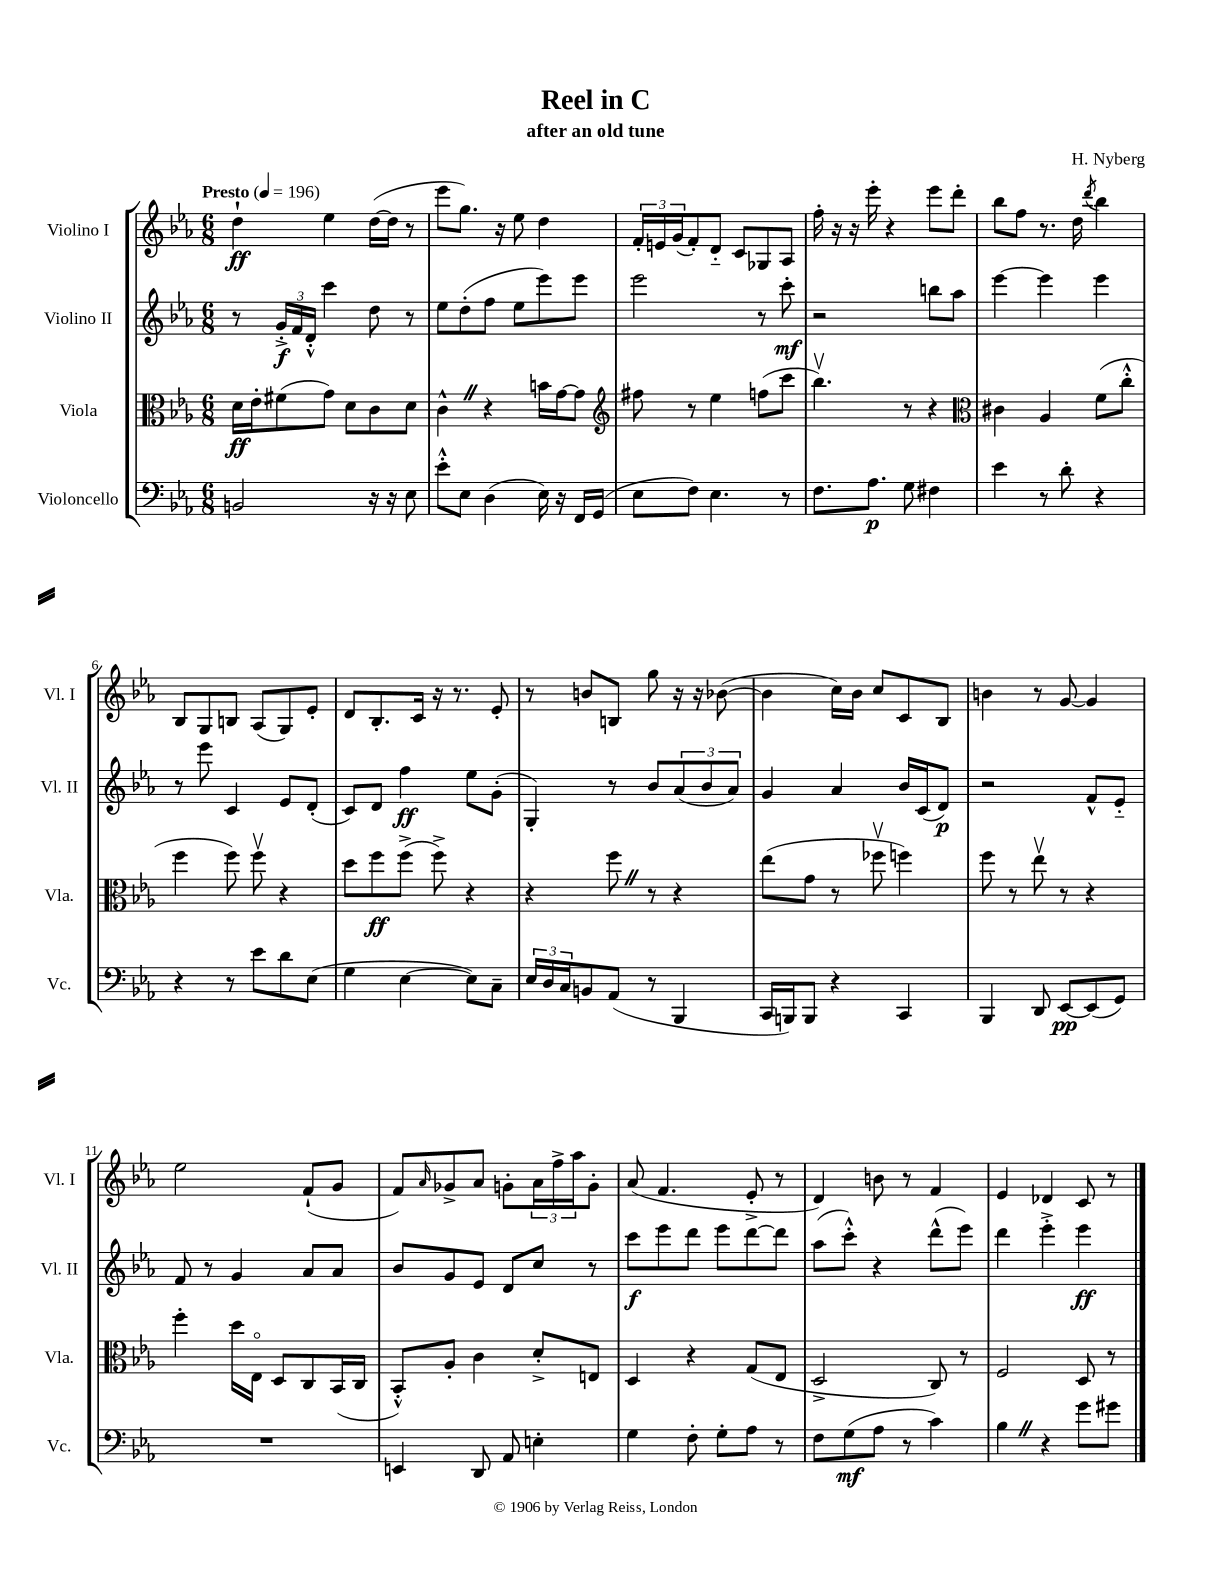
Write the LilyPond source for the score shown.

\header { title = "Reel in C" composer = "H. Nyberg" subtitle = "after an old tune" }
<<
\new StaffGroup <<
\new Staff = "s0" \with { instrumentName = "Violino I" shortInstrumentName = "Vl. I" } {
    \clef treble \key ees \major \numericTimeSignature \time 6/8 \tempo "Presto" 4 = 196
    d''4-!\ff ees''4 d''16~( d''16 r8 |
    ees'''8 g''8.) r16 ees''8 d''4 |
    \tuplet 3/2 { f'16-. e'16 g'16( } f'8-.) d'8-_ c'8 ges8 aes8 |
    f''16-. r16 r16 ees'''16-. r4 ees'''8 d'''8-. |
    bes''8 f''8 r8. d''16 \acciaccatura { d'''8 } bes''4 |
    bes8 g8 b8 aes8( g8) ees'8-. |
    d'8 bes8.-. c'16 r16 r8. ees'8-. |
    r8 b'8 b8 g''8 r16 r16 bes'8~( |
    bes'4 c''16) bes'16 c''8 c'8 bes8 |
    b'4 r8 g'8~ g'4 |
    ees''2 f'8-!( g'8 |
    f'8) \grace { aes'16 } ges'8-> aes'8 g'8-. \tuplet 3/2 { aes'16 f''16-> aes''16 } g'8-. |
    aes'8( f'4. ees'8-.-> r8 |
    d'4) b'8 r8 f'4 |
    ees'4 des'4 c'8 r8 \bar "|." |
}
\new Staff = "s1" \with { instrumentName = "Violino II" shortInstrumentName = "Vl. II" } {
    \clef treble \key ees \major \numericTimeSignature \time 6/8
    r8 \tuplet 3/2 { g'16-.->\f f'16 d'16-.-^ } c'''4 d''8 r8 |
    ees''8 d''8-.( f''8 ees''8 ees'''8) ees'''8 |
    ees'''2 r8 c'''8-.\mf |
    r2 b''8 aes''8 |
    ees'''4~ ees'''4 ees'''4 |
    r8 ees'''8 c'4 ees'8 d'8-.( |
    c'8) d'8 f''4\ff ees''8 g'8-.( |
    g4-.) r8 bes'8 \tuplet 3/2 { aes'8( bes'8 aes'8) } |
    g'4 aes'4 bes'16 c'16( d'8\p) |
    r2 f'8-^ ees'8-_ |
    f'8 r8 g'4 aes'8 aes'8 |
    bes'8 g'8 ees'8 d'8 c''8 r8 |
    c'''8\f ees'''8 d'''8 ees'''8 d'''8~ d'''8 |
    aes''8( c'''8-.-^) r4 d'''8-^( ees'''8) |
    d'''4 ees'''4-.-> ees'''4\ff \bar "|." |
}
\new Staff = "s2" \with { instrumentName = "Viola" shortInstrumentName = "Vla." } {
    \clef alto \key ees \major \numericTimeSignature \time 6/8
    d'16\ff ees'16-. fis'8( g'8) d'8 c'8 d'8 |
    c'4-^ \once \override BreathingSign.text = \markup { \musicglyph "scripts.caesura.straight" } \breathe r4 b'16 g'16~ g'8 |
    \clef treble fis''8 r8 ees''4 f''8( c'''8 |
    bes''4.\upbow) r8 r4 |
    \clef alto cis'4 aes4 f'8( c''8-.-^ |
    f''4 f''8) f''8\upbow r4 |
    d''8 f''8\ff f''8->( f''8->) r4 |
    r4 f''8 \once \override BreathingSign.text = \markup { \musicglyph "scripts.caesura.straight" } \breathe r8 r4 |
    ees''8( g'8 r8 fes''8\upbow f''4) |
    f''8 r8 ees''8\upbow r8 r4 |
    f''4-. d''16 ees16\flageolet d8 c8 bes,16( c16 |
    bes,8-.-^) aes8-. c'4 d'8-.-> e8 |
    d4 r4 g8( ees8 |
    d2-> c8) r8 |
    f2 d8 r8 \bar "|." |
}
\new Staff = "s3" \with { instrumentName = "Violoncello" shortInstrumentName = "Vc." } {
    \clef bass \key ees \major \numericTimeSignature \time 6/8
    b,2 r16 r16 ees8 |
    ees'8-.-^ ees8 d4( ees16) r16 f,16 g,16( |
    ees8 f8) ees4. r8 |
    f8. aes8.\p g8 fis4 |
    ees'4 r8 d'8-. r4 |
    r4 r8 ees'8 d'8 ees8( |
    g4 ees4~ ees8) c8-- |
    \tuplet 3/2 { ees16 d16 c16 } b,8 aes,8( r8 bes,,4 |
    c,16 b,,16) b,,8 r4 c,4 |
    bes,,4 d,8 ees,8~\pp ees,8( g,8) |
    R2. |
    e,4 d,8 aes,8 e4-. |
    g4 f8-. g8-. aes8 r8 |
    f8 g8\mf( aes8 r8 c'4) |
    bes4 \once \override BreathingSign.text = \markup { \musicglyph "scripts.caesura.straight" } \breathe r4 g'8 gis'8 \bar "|." |
}
>>
>>
